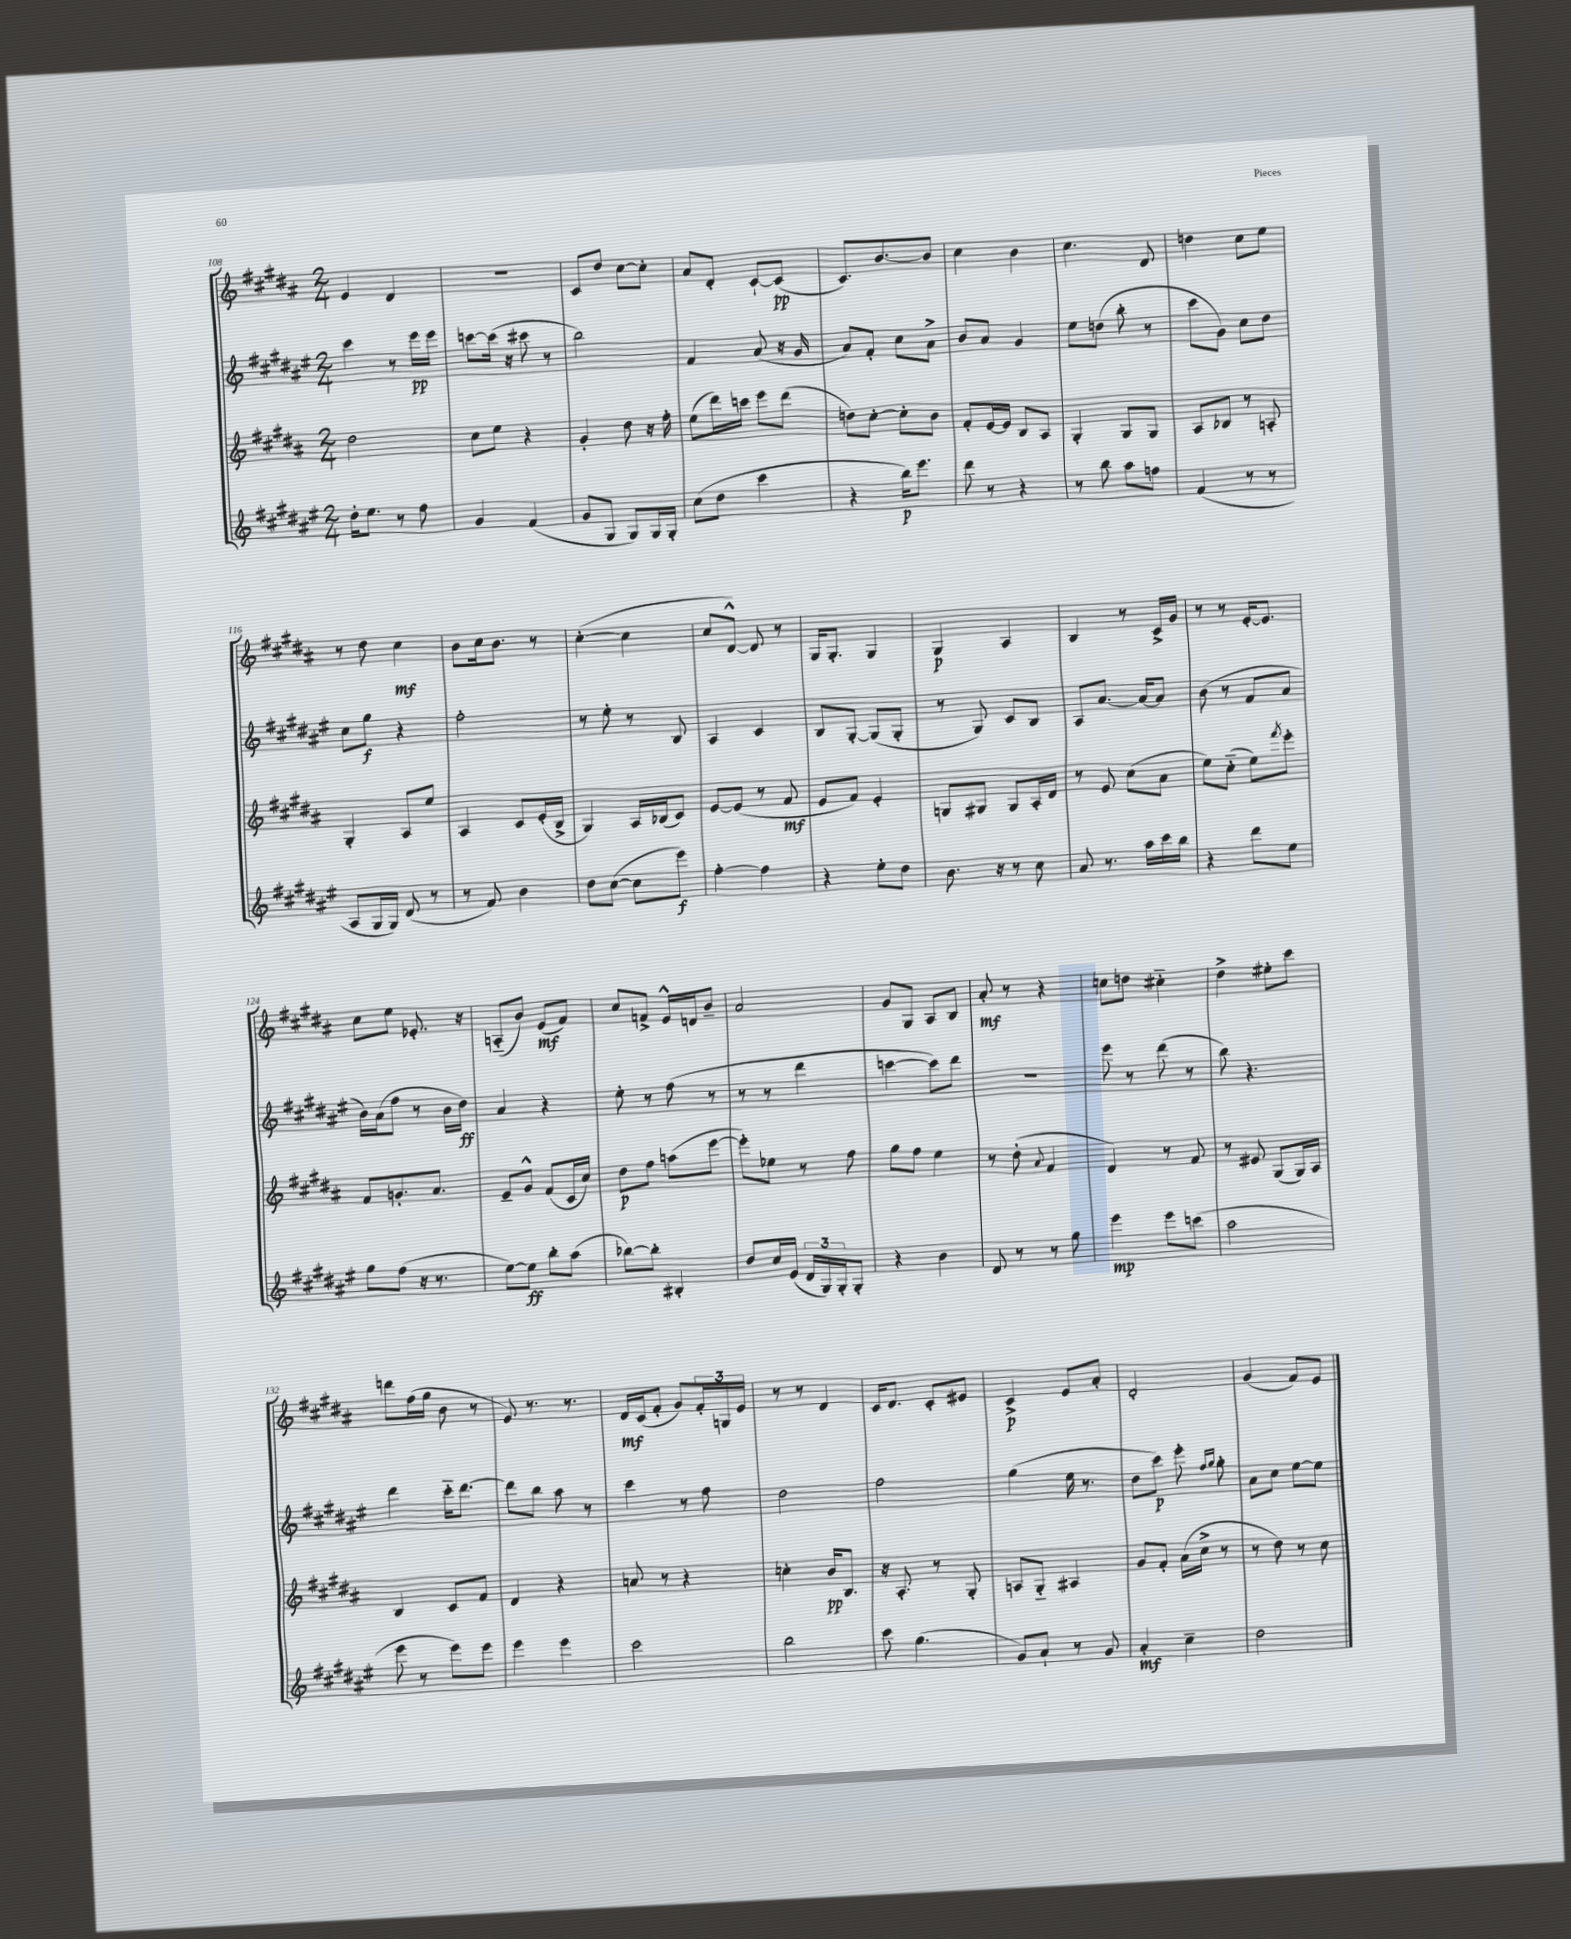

**kern	**dynam	**kern	**dynam	**kern	**dynam	**kern	**dynam
*part4	*part4	*part3	*part3	*part2	*part2	*part1	*part1
*staff4	*staff4	*staff3	*staff3	*staff2	*staff2	*staff1	*staff1
*clefG2	*	*clefG2	*	*clefG2	*	*clefG2	*
*k[f#c#g#d#a#e#]	*	*k[f#c#g#d#a#]	*	*k[f#c#g#d#a#e#]	*	*k[f#c#g#d#a#]	*
*M2/4	*	*M2/4	*	*M2/4	*	*M2/4	*
=108	=108	=108	=108	=108	=108	=108	=108
16dd#'\KL	.	2dd#\	.	4ccc#\	.	4e/	.
8.ee#\J	.	.	.	.	.	.	.
8r	.	.	.	8r	.	4d#/	.
8ff#\	.	.	.	16eee#\LL	pp	.	.
.	.	.	.	16eee#\JJ	.	.	.
=109	=109	=109	=109	=109	=109	=109	=109
4g#/	.	8cc#\L	.	[8cccn\L	.	2r	.
.	.	8ee\J	.	(16ccc\Jk]	.	.	.
.	.	.	.	16r	.	.	.
(4f#/	.	4r	.	8ccc#X\	.	.	.
.	.	.	.	8r	.	.	.
=110	=110	=110	=110	=110	=110	=110	=110
8g#/L	.	4g#'/	.	2bb\)	.	8c#/L	.
8G#/J	.	.	.	.	.	8dd#/J	.
8G#/L)	.	8dd#\	.	.	.	[8cc#\L	.
16G#/L	.	16r	.	.	.	8cc#'\J]	.
16G#'/JJ	.	16ff#'\	.	.	.	.	.
=111	=111	=111	=111	=111	=111	=111	=111
(8cc#\L	.	(8ee\L	.	4f#/	.	8a#/L	.
8dd#\J	.	16ddd#\L)	.	.	.	8d#'/J	.
.	.	16cccn\JJ	.	.	.	.	.
4ccc#\	.	8eee\L	.	(8a#/	.	[8c#`/L	.
.	.	(8ddd#\J	.	16r	.	(8c#/J]	pp
.	.	.	.	16g#/	.	.	.
=112	=112	=112	=112	=112	=112	=112	=112
4r	.	8ddn\L)	.	8a#/L)	.	8.c#/L)	.
.	.	[8cc#'\J	.	8f#'/J	.	.	.
.	.	.	.	.	.	[8.b/	.
16bb\KL)	p	8cc#'\L]	.	8cc#\L	.	.	.
8.eee#\J	.	.	.	.	.	.	.
.	.	8b\J	.	8a#^\J	.	8b/J]	.
=113	=113	=113	=113	=113	=113	=113	=113
8ddd#\	.	8f#'/L	.	8b/L	.	4cc#\	.
8r	.	[16e/L	.	8a#/J	.	.	.
.	.	16e/JJ]	.	.	.	.	.
4r	.	8B/L	.	4g#/	.	4b\	.
.	.	8A#/J	.	.	.	.	.
=114	=114	=114	=114	=114	=114	=114	=114
8r	.	4G#'/	.	8ee#\L	.	4.cc#\	.
8bb\	.	.	.	(8ddn\J	.	.	.
8aa#\L	.	8G#/L	.	8bb'\	.	.	.
8ffn\J	.	8G#/J	.	8r	.	8d#/	.
=115	=115	=115	=115	=115	=115	=115	=115
(4f#/	.	8A#/L	.	8ccc#\L	.	4ddn\	.
.	.	8B-X/J	.	8g#\J)	.	.	.
8r	.	8r	.	8cc#\L	.	8cc#\L	.
8r	.	8An'/	.	8dd#\J	.	8ee\J	.
!!LO:LB:g=z
=116	=116	=116	=116	=116	=116	=116	=116
8A#/L	.	4G#'/	.	8cc#\L	.	8r	.
16G#/L	.	.	.	8gg#\J	f	8dd#\	.
16G#/JJ)	.	.	.	.	.	.	.
(8d#/	.	8A#/L	.	4r	.	4cc#\	mf
8r	.	8ee/J	.	.	.	.	.
=117	=117	=117	=117	=117	=117	=117	=117
8r	.	4A#/	.	2ff#'\	.	8b\L	.
8f#/)	.	.	.	.	.	16cc#\k	.
.	.	.	.	.	.	8.b\J	.
4b\	.	8c#/L	.	.	.	.	.
.	.	(16e'/L	.	.	.	8r	.
.	.	16B^/JJ	.	.	.	.	.
=118	=118	=118	=118	=118	=118	=118	=118
8dd#\L	.	4G#/)	.	8r	.	([4cc#'\	.
([8cc#\J	.	.	.	8ee#'\	.	.	.
8cc#\L]	.	16A#/LL	.	8r	.	4cc#\]	.
.	.	(16B-X/J	.	.	.	.	.
8eee#\J)	f	8c#/J)	.	8B/	.	.	.
=119	=119	=119	=119	=119	=119	=119	=119
[4ff#'\	.	[8e/L	.	4A#/	.	8cc#/L	.
.	.	(8e/J]	.	.	.	[8d#^^/J)	.
4ff#\]	.	8r	.	4c#/	.	8d#/]	.
.	.	8f#/	mf	.	.	8r	.
=120	=120	=120	=120	=120	=120	=120	=120
4r	.	8e/L	.	8B/L	.	16G#/KL	.
.	.	.	.	.	.	8.G#'/J	.
.	.	8f#/J)	.	[8G#'/J	.	.	.
8ee#'\L	.	4e'/	.	(8G#/L]	.	4G#/	.
8dd#\J	.	.	.	8G#'/J	.	.	.
=121	=121	=121	=121	=121	=121	=121	=121
8.b\	.	8Gn/L	.	8r	.	4G#/	p
.	.	8G#X/J	.	8G#/)	.	.	.
16r	.	.	.	.	.	.	.
8r	.	8G#/L	.	8c#/L	.	4A#/	.
8cc#\	.	16A#'/L	.	8B/J	.	.	.
.	.	16d#/JJ	.	.	.	.	.
=122	=122	=122	=122	=122	=122	=122	=122
8a#/	.	8r	.	8A#/L	.	4B/	.
8.r	.	8e/	.	[8.a#/J	.	.	.
.	.	(8cc#\L	.	.	.	8r	.
16aa#\LL	.	.	.	16a#/KL_	.	.	.
16ccc#\	.	8a#\J	.	8a#/J]	.	16c#^/LL	.
16bb\JJ	.	.	.	.	.	16g#/JJ	.
=123	=123	=123	=123	=123	=123	=123	=123
4r	.	8ee\L)	.	(8b\	.	8r	.
.	.	(8cc#\J	.	8r	.	8r	.
8ddd#\L	.	8ee\L)	.	8f#/L	.	[16e'/KL	.
.	.	.	.	.	.	8.e/J]	.
.	.	8qfff#/	.	.	.	.	.
8ee#\J	.	8eee'\J	.	8a#/J	.	.	.
!!LO:LB:g=z
=124	=124	=124	=124	=124	=124	=124	=124
8gg#\L	.	8f#/L	.	16b\LL)	.	8cc#\L	.
.	.	.	.	(16a#\J	.	.	.
(8ff#\J	.	8.gn'/	.	8ff#\J	.	8ee\J	.
16r	.	.	.	8r	.	8.e-X'/	.
8.r	.	8.a#/J	.	.	.	.	.
.	.	.	.	16b\LL	.	.	.
.	.	.	.	16dd#\JJ)	ff	16r	.
=125	=125	=125	=125	=125	=125	=125	=125
[8ee#\L)	.	8e~/L	.	4a#/	.	(8An/L	.
8ee#\J]	ff	8g#^^/J	.	.	.	8b/J)	.
8bb'\L	.	(8f#/L	.	4r	.	(8e/L	mf
(8aa#\J	.	16c#/L	.	.	.	8f#/J)	.
.	.	16cc#/JJ)	.	.	.	.	.
=126	=126	=126	=126	=126	=126	=126	=126
[8bb-X\L)	.	8dd#\L	p	8ee#'\	.	8cc#/L	.
8bb-'\J]	.	8ff#\J	.	8r	.	8fn^/J	.
4B#X'/	.	(8aan\L	.	(8ff#\	.	16e^^/LL	.
.	.	.	.	.	.	16dn/J	.
.	.	[8eee\J	.	8r	.	8b~/J	.
=127	=127	=127	=127	=127	=127	=127	=127
8dd#/L	.	8eee'\L])	.	8r	.	2a#/	.
16cc#/L	.	8ee-X\J	.	8r	.	.	.
(16e#/JJ	.	.	.	.	.	.	.
24d#/LL	.	8r	.	4ddd#\	.	.	.
24G#/)	.	.	.	.	.	.	.
24G#'/J	.	.	.	.	.	.	.
8G#'/J	.	8ff#\	.	.	.	.	.
=128	=128	=128	=128	=128	=128	=128	=128
4r	.	8gg#\L	.	[4cccn\	.	8g#/L	.
.	.	8ff#\J	.	.	.	8G#/J	.
4b\	.	4ee\	.	8ccc\L])	.	8A#/L	.
.	.	.	.	8ddd#\J	.	8B/J	.
=129	=129	=129	=129	=129	=129	=129	=129
8d#/	.	8r	.	2r	.	8a#'/	mf
8r	.	(8dd#'\	.	.	.	8r	.
.	.	8qqa#/	.	.	.	.	.
8r	.	4f#/	.	.	.	4r	.
8gg#\	.	.	.	.	.	.	.
=130	=130	=130	=130	=130	=130	=130	=130
4eee#\	mp	4d#/)	.	8eee#\	.	8ccn\L	.
.	.	.	.	8r	.	8ddn\J	.
8eee#\L	.	8r	.	(8ddd#\	.	4cc#X\	.
(8cccn\J	.	8f#/	.	8r	.	.	.
=131	=131	=131	=131	=131	=131	=131	=131
2aa#\	.	8r	.	8bb\)	.	4dd#^\	.
.	.	8e#X/	.	4.r	.	.	.
.	.	(8G#/L	.	.	.	8ee#X'\L	.
.	.	16G#/L)	.	.	.	8ccc#\J	.
.	.	16A#/JJ	.	.	.	.	.
!!LO:LB:g=z
=132	=132	=132	=132	=132	=132	=132	=132
8eee#\	.	4B/	.	4ddd#\	.	8dddn\L	.
8r	.	.	.	.	.	(16ff#\L	.
.	.	.	.	.	.	16gg#\JJ	.
8eee#\L)	.	8c#/L	.	16ccc#\KL	.	8b\	.
.	.	.	.	[8.ddd#\J	.	.	.
8eee#\J	.	8f#/J	.	.	.	8r	.
=133	=133	=133	=133	=133	=133	=133	=133
4eee#\	.	4d#/	.	8ddd#\L]	.	8e/)	.
.	.	.	.	8bb\J	.	8.r	.
4eee#\	.	4r	.	8aa#\	.	.	.
.	.	.	.	.	.	8.r	.
.	.	.	.	8r	.	.	.
=134	=134	=134	=134	=134	=134	=134	=134
2ccc#\	.	8an/	.	4ccc#\	.	16d#/LL	mf
.	.	.	.	.	.	(16c#/J	.
.	.	8r	.	.	.	8f#'/J	.
.	.	4r	.	8r	.	8g#/L)	.
.	.	.	.	8ff#\	.	24f#'/L	.
.	.	.	.	.	.	24Gn/	.
.	.	.	.	.	.	24e/JJ	.
=135	=135	=135	=135	=135	=135	=135	=135
2bb\	.	4ccn'\	.	2dd#\	.	8r	.
.	.	.	.	.	.	8r	.
.	.	16b/KL	pp	.	.	4d#/	.
.	.	8.B/J	.	.	.	.	.
=136	=136	=136	=136	=136	=136	=136	=136
8ccc#\	.	16r	.	2ff#\	.	16c#/KL	.
.	.	8.A#'/	.	.	.	8.d#/J	.
(4.gg#\	.	.	.	.	.	.	.
.	.	8r	.	.	.	8c#'/L	.
.	.	8G#'/	.	.	.	8e#X/J	.
=137	=137	=137	=137	=137	=137	=137	=137
8g#/L)	.	8An/L	.	(4gg#\	.	4c#^/	p
8a#`/J	.	8G#/J	.	.	.	.	.
8r	.	4A#X/	.	16ee#\	.	8e/L	.
.	.	.	.	8.r	.	.	.
8g#/	.	.	.	.	.	8a#'/J	.
=138	=138	=138	=138	=138	=138	=138	=138
4a#'/	mf	8g#/L	.	8dd#\L	.	2d#'/	.
.	.	8f#'/J	.	8ccc#\J)	p	.	.
4cc#~\	.	(16a#\LL	.	8eee#'\	.	.	.
.	.	16cc#^\JJ	.	.	.	.	.
.	.	.	.	16qqff#/LL	.	.	.
.	.	.	.	16qqgg#/JJ	.	.	.
.	.	8r	.	8gg#'\	.	.	.
=139	=139	=139	=139	=139	=139	=139	=139
2dd#\	.	8r	.	8a#\L	.	(4g#/	.
.	.	8dd#\)	.	8cc#\J	.	.	.
.	.	8r	.	[8ee#\L	.	8f#/L)	.
.	.	8cc#\	.	8ee#\J]	.	8e/J	.
==	==	==	==	==	==	==	==
*-	*-	*-	*-	*-	*-	*-	*-
